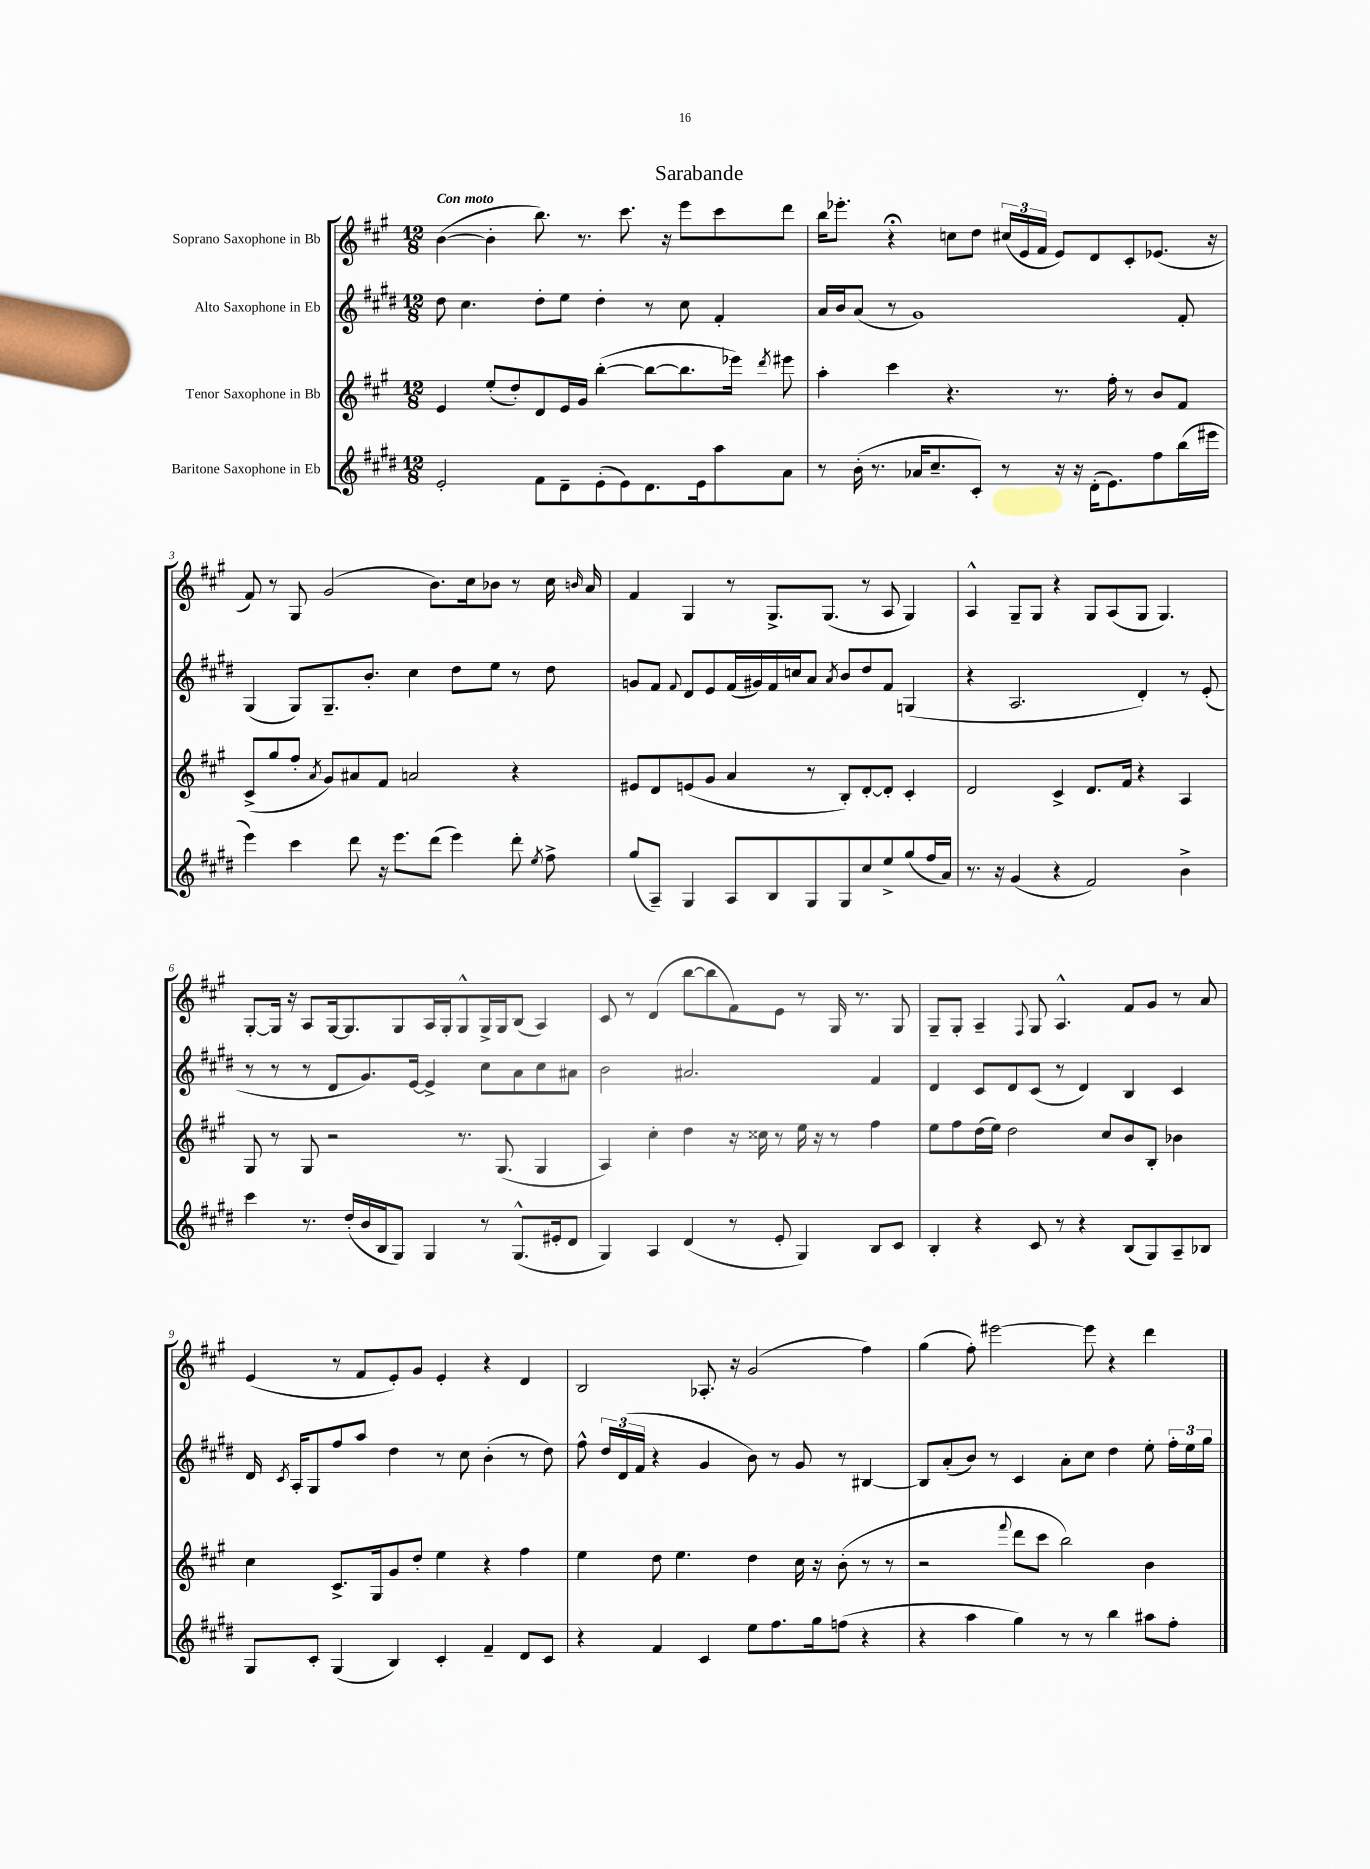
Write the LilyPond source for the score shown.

\header { title = "Sarabande" }
<<
\new StaffGroup <<
\new Staff = "s0" \with { instrumentName = "Soprano Saxophone in Bb" } {
    \clef treble \key a \major \numericTimeSignature \time 12/8 \tempo "Con moto"
    \autoBeamOff b'4~( b'4-. b''8.) r8. cis'''8. r16 e'''8[ cis'''8 d'''8] |
    b''16[ ees'''8.]-. r4\fermata c''8[ d''8] \tuplet 3/2 { cis''16[( e'16 fis'16] } e'8[) d'8 cis'8-. ees'8.]( r16 |
    fis'8) r8 gis8 gis'2( b'8.[) cis''16 bes'8] r8 cis''16 \grace { b'16 } a'16 |
    fis'4 gis4 r8 gis8.[-> gis8.]( r8 a8 gis4) |
    a4-^ gis8[-- gis8] r4 gis8[ a8( gis8] gis4.) |
    gis8[~-. gis16] r16 a8[ gis16~ gis8. gis8 a16 gis16-. gis8-^ gis16-> gis16 b8]( a4) |
    cis'8 r8 d'4( b''8[~ b''8 fis'8) e'8] r8 gis16 r8. gis8 |
    gis8[-- gis8]-. a4-- \appoggiatura { fis8 } gis8 a4.-^ fis'8[ gis'8] r8 a'8 |
    e'4( r8 fis'8[ e'8-.) gis'8] e'4-. r4 d'4 |
    b2 aes8.-. r16 gis'2( fis''4) |
    gis''4( fis''8-.) eis'''2~ eis'''8 r4 d'''4 \bar "|." |
}
\new Staff = "s1" \with { instrumentName = "Alto Saxophone in Eb" } {
    \clef treble \key e \major \numericTimeSignature \time 12/8
    \autoBeamOff dis''8 cis''4. dis''8[-. e''8] dis''4-. r8 cis''8 fis'4-. |
    a'16[ b'16 a'8]( r8 gis'1) fis'8-. |
    gis4( gis8[) gis8.-- b'8.]-. cis''4 dis''8[ e''8] r8 dis''8 |
    g'8[ fis'8] \appoggiatura { fis'8 } dis'8[ e'8 fis'16( gis'16) fis'16 c''16 a'8] \acciaccatura { a'8 } b'8[ dis''8 fis'8] g4( |
    r4 a2. dis'4-.) r8 e'8-.( |
    r8 r8 r8 dis'8[ gis'8.) e'16]~ e'4-> cis''8[ a'8 cis''8 ais'8] |
    b'2 ais'2. fis'4 |
    dis'4 cis'8[ dis'8 cis'8]( r8 dis'4) b4 cis'4 |
    dis'16 \acciaccatura { cis'8 } a16[-. gis8 fis''8 a''8] dis''4 r8 cis''8 b'4-.( r8 dis''8) |
    fis''8-^ \tuplet 3/2 { dis''16[ dis'16( fis'16] } r4 gis'4 b'8) r8 gis'8 r8 bis4~ |
    bis8[ a'8-.( b'8]) r8 cis'4 a'8[-. cis''8] dis''4 e''8-. \tuplet 3/2 { fis''16[-. e''16 gis''16] } \bar "|." |
}
\new Staff = "s2" \with { instrumentName = "Tenor Saxophone in Bb" } {
    \clef treble \key a \major \numericTimeSignature \time 12/8
    \autoBeamOff e'4 e''8[-.( d''8-.) d'8 e'16 gis'16] b''4~-.( b''8[~ b''8. ees'''16]) \acciaccatura { d'''8 } eis'''8 |
    a''4-. cis'''4 r4. r8. fis''16-. r8 b'8[ fis'8] |
    cis'8[->( gis''8 fis''8]-. \acciaccatura { a'8 } gis'8[) ais'8 fis'8] a'2 r4 |
    eis'8[ d'8 e'8( gis'8] a'4 r8 b8[-.) d'8~-. d'8]-. cis'4-. |
    d'2 cis'4-> d'8.[ fis'16] r4 a4 |
    gis8 r8 gis8 r2 r8. gis8.( gis4 |
    a4) cis''4-. d''4 r16 cisis''16 r8 e''16 r16 r8 fis''4 |
    e''8[ fis''8 d''16( e''16]) d''2 cis''8[ b'8 b8]-. bes'4 |
    cis''4 cis'8.[-> gis16 gis'8 d''8]-. e''4 r4 fis''4 |
    e''4 d''8 e''4. d''4 cis''16 r16 b'8-.( r8 r8 |
    r2 \appoggiatura { fis'''8 } d'''8[ cis'''8] b''2) b'4 \bar "|." |
}
\new Staff = "s3" \with { instrumentName = "Baritone Saxophone in Eb" } {
    \clef treble \key e \major \numericTimeSignature \time 12/8
    \autoBeamOff e'2-. fis'8[ dis'8-- e'8-.( e'8) dis'8. e'16 a''8 a'8] |
    r8 b'16-.( r8. aes'16[ cis''8.-- cis'8]-.) r8 r16 r16 dis'16[-.( e'8.) fis''8 b''16( eis'''16] |
    e'''4) cis'''4 dis'''8 r16 e'''8.[ dis'''8]( e'''4) dis'''8-. \acciaccatura { e''8 } fis''8-> |
    gis''8[( a8]--) gis4 a8[ b8 gis8 gis8 cis''8 e''8-> gis''8( fis''16 a'16]) |
    r8. r16 gis'4( r4 fis'2) b'4-> |
    cis'''4 r8. dis''16[-.( b'16 b16 gis8]) gis4 r8 gis8.[-^( eis'16-. dis'8] |
    gis4) a4 dis'4( r8 e'8-. gis4) b8[ cis'8] |
    b4-. r4 cis'8 r8 r4 b8[( gis8) a8-- bes8] |
    gis8[ cis'8]-. gis4( b4) cis'4-. fis'4-- dis'8[ cis'8] |
    r4 fis'4 cis'4 e''8[ fis''8. gis''16 f''8]( r4 |
    r4 a''4 gis''4) r8 r8 b''4 ais''8[ fis''8]-. \bar "|." |
}
>>
>>
